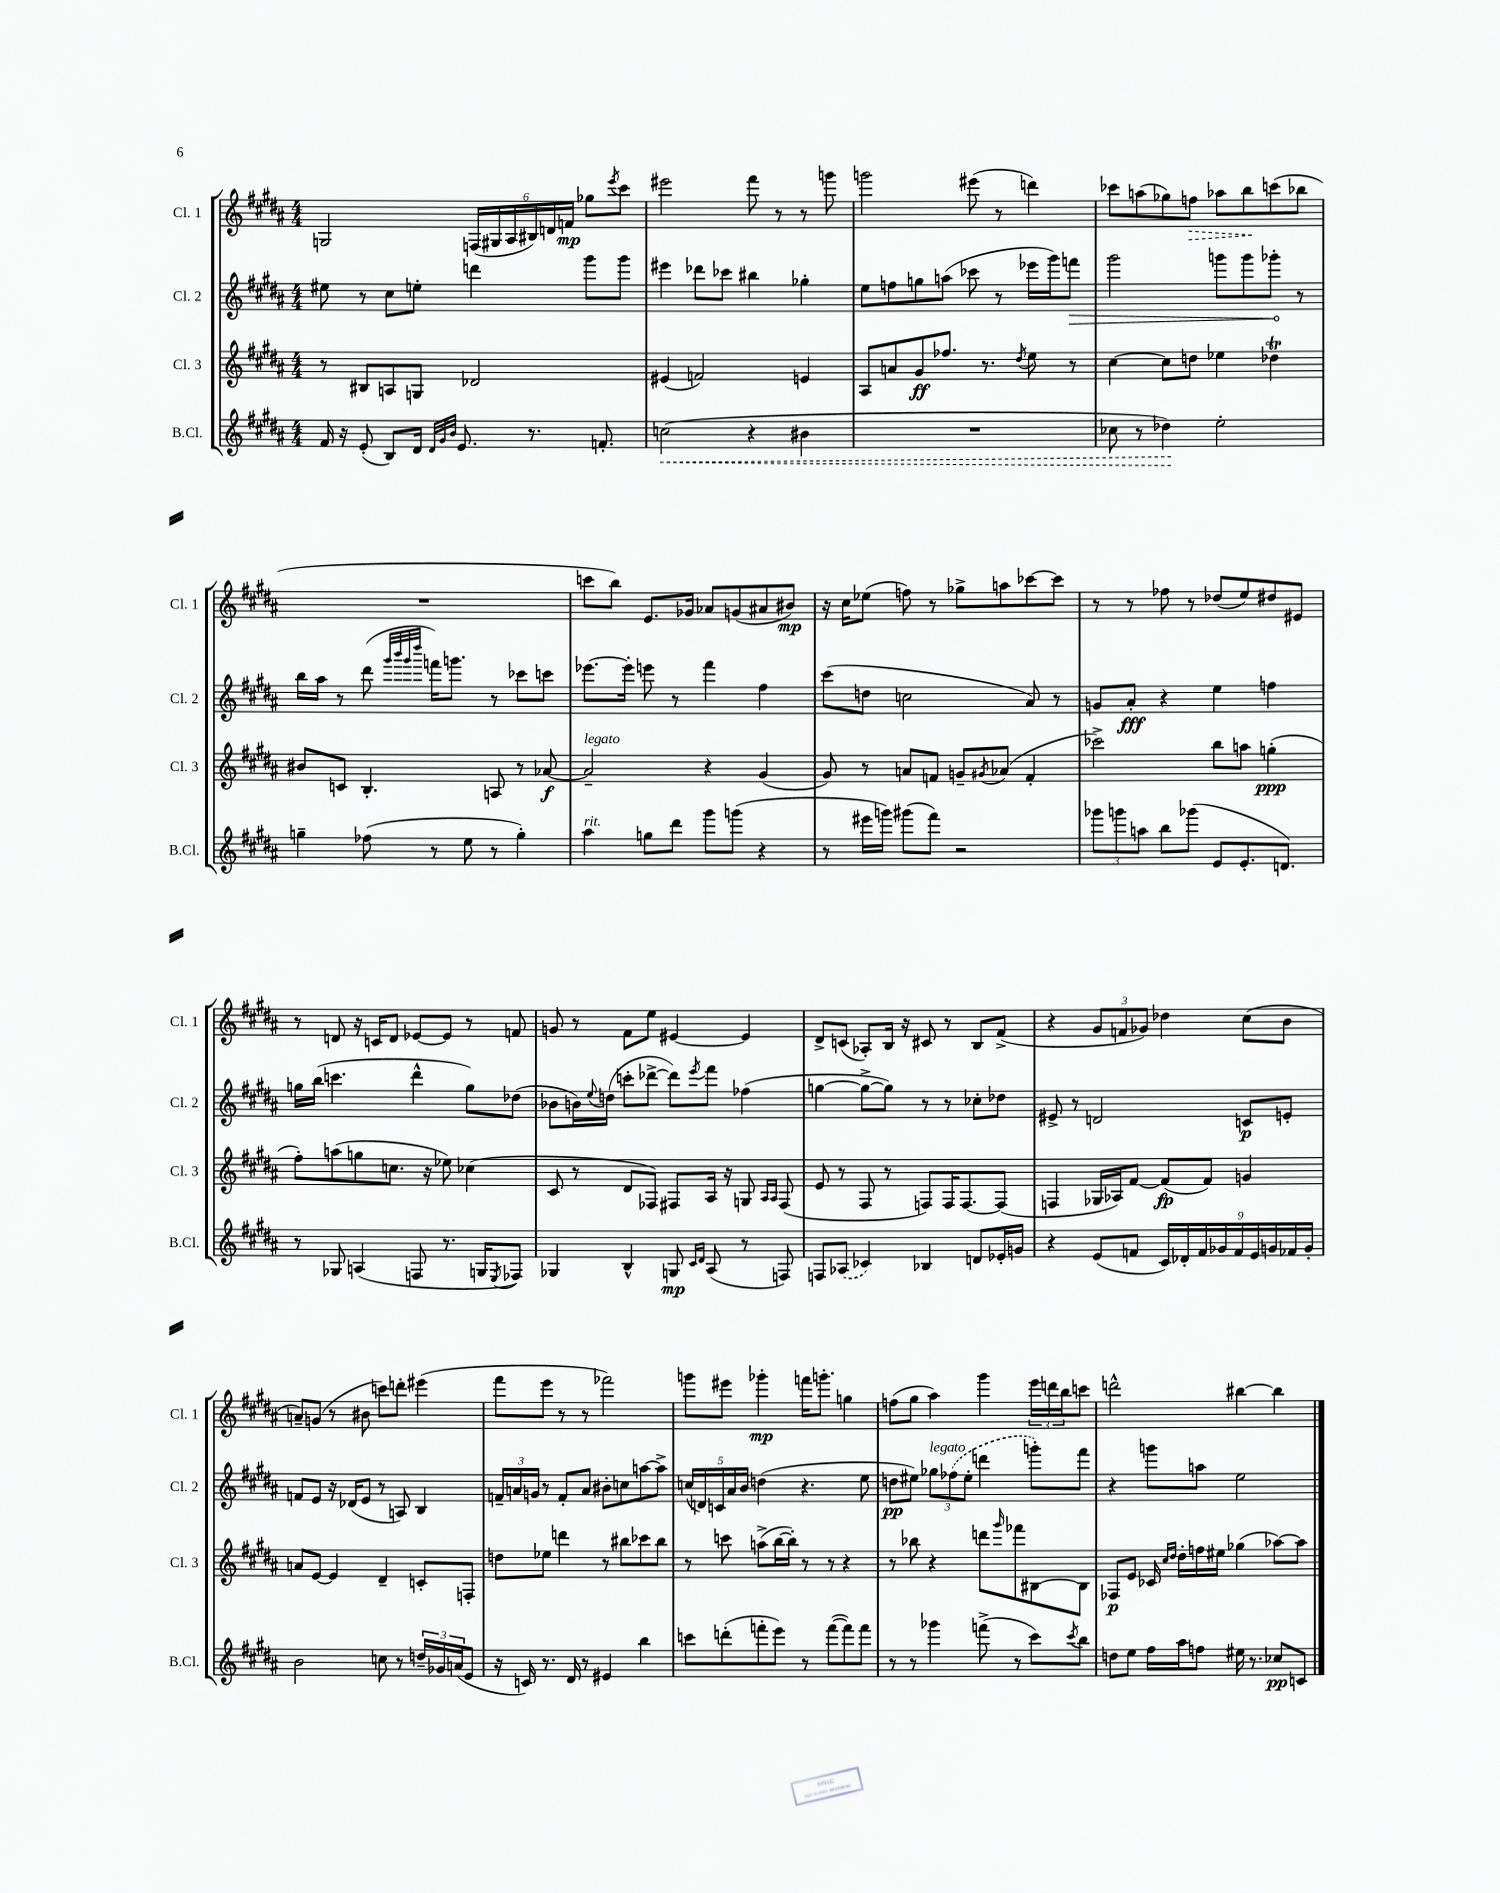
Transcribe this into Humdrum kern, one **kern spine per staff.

**kern	**kern	**kern	**kern
*staff4	*staff3	*staff2	*staff1
*clefG2	*clefG2	*clefG2	*clefG2
*k[f#c#g#d#a#]	*k[f#c#g#d#a#]	*k[f#c#g#d#a#]	*k[f#c#g#d#a#]
*M4/4	*M4/4	*M4/4	*M4/4
16f#/	8r	8ee#\	2G/
16r	.	.	.
(8e'/	8B#/L	8r	.
8B/L)	8A/	8cc#\L	.
16d#/Jk	8G/J	8ee'\J	.
32qqd#/LLL	.	.	.
32qqg#/	.	.	.
32qqb/JJJ	.	.	.
8.e/	.	.	.
.	2d-/	4ddd\	(24F/LL
.	.	.	24G#/
.	.	.	24A#/
8.r	.	.	24B#/)
.	.	.	24d/
.	.	.	24f/JJ
.	.	8ggg#\L	8gg-\L
8.f'/	.	.	.
.	.	.	8qeee/
.	.	8ggg#\J	8ccc#\J
=	=	=	=
(2cc\	(4e#/	4eee#\	2eee#\
.	2f/)	8ddd-\L	.
.	.	8ccc-\J	.
4r	.	4bb#\	8fff#\
.	.	.	8r
4b#\	4e/	4gg-'\	8r
.	.	.	8ggg\
=	=	=	=
1r	8A#/L	8ee\L	2ggg\
.	8a/	8ff\	.
.	8g#/	8gg\	.
.	8.ff-/J	(8aa\J	.
.	.	8ccc-\	(8eee#\
.	8.r	.	.
.	.	8r	8r
.	8qdd#/	.	.
.	8ee\	16eee-\LL	4ddd\)
.	.	16ggg#\J)	.
.	8r	8fff\J	.
=	=	=	=
8cc-\	[4cc#\	2ggg#\	8ccc-\L
8r	.	.	(8aa\
4dd-\)	8cc#\]L	.	8gg-\)
.	8dd\J	.	8ff\J
2ee'\	4ee-\	8ggg\L	8aa-\L
.	.	8ggg\	8bb\
.	4dd-\	8ggg-'\J	(8ccc\
.	.	8r	8bb-\J
=	=	=	=
4gg~\	8b#/L	16bb\LL	1r
.	.	16aa#\JJ	.
.	8c/J	8r	.
(8ff-\	4.B'/	(8ddd#\	.
.	.	32qqggg#/LLL	.
.	.	32qqbbb/	.
.	.	32qqggg#/	.
.	.	32qqdddd#/JJJ	.
8r	.	16fff\LK)	.
.	.	8.ggg\J	.
8ee\	.	.	.
8r	8A/	8r	.
4gg'\)	8r	8ccc-\L	.
.	[8a-/	8ccc\J	.
=	=	=	=
4aa#\	2a-~/]	[8.eee-\L	8ccc\L
.	.	.	8bb\J)
.	.	16eee-'\]Jk	.
8gg\L	.	8eee\	8.e/L
8ddd#\J	.	8r	.
.	.	.	16g-/Jk
8ggg#\L	4r	4fff#\	8a-/L
(8ggg\J	.	.	(8g/
4r	(4g#/	4ff#\	8a#/
.	.	.	8b#/J)
=	=	=	=
8r	8g#/)	(8ccc#\L	16r
.	.	.	16cc#\LK
16eee#\LL	8r	8dd\J	(8ee-\J
16ggg\JJ)	.	.	.
(8ggg#\L	8a/L	2cc\	8ff\)
8fff#\J)	8f/J	.	8r
2r	8g~/L	.	8gg-^\L
.	8qg#/	.	.
.	(8a-/J	.	8aa\
.	4f'/	8a#/)	[8ccc-\
.	.	8r	8ccc-\]J
=	=	=	=
12ggg-\L	2ccc-^\)	8g/L	8r
12ggg\	.	.	.
.	.	8a#'/J	8r
12aa\J	.	.	.
8bb\L	.	4r	8ff-\
(8ggg-\J	.	.	8r
8e/L	8bb\L	4ee\	(8dd-/L
8.e'/	8aa\J	.	8ee/)
.	(4gg'\	4ff\	8dd#/
8.d/J)	.	.	.
.	.	.	8e#/J
=	=	=	=
8r	8ff#'\L)	16gg\LL	8r
.	.	(16bb\JJ	.
8G-/	(8aa\	4.ccc\	8d/
(4A/	8gg\	.	16r
.	.	.	16c/LK
.	8.cc\J	.	8d/J
8F/	.	4ddd#^^\	[8e-/L
.	16r	.	.
8.r	8ee-\)	.	8e-/]J
.	(4cc-\	8gg\L)	8r
16G/LK	.	.	.
8qE/	.	.	.
8F-/J)	.	(8dd-\J	8f/
=	=	=	=
4G-/	8c#/	8b-\L	8g/
.	8r	16b\L)	8r
.	.	8qqee/	.
.	.	(16dd\JJ	.
4B^^/	8d#/L	8ccc'\L	8f#\L
.	8F-/J)	[8ddd-^\J	8ee\J
8G/	8F#/L	8ddd-\]L)	[4e#/
16qqc#/LL	.	.	.
16qqd#/JJ	.	8qeee/	.
(8A#/	16A#/Jk	8fff#\J	.
.	16r	.	.
8r	8G/	(4ff-\	4e#/]
.	16qqA#/LL	.	.
.	16qqA#/JJ	.	.
8F/)	(8F#/	.	.
=	=	=	=
8F/L	8e/	[4gg\	8d#^/L
(8A-/J	8r	.	(8c/J
4c-/)	8F#/	8gg^\_L	8A-'/L)
.	8r	8gg\]J)	16B/Jk
.	.	.	16r
4B-/	8F/L)	8r	8c#/
.	16F/K	8r	8r
.	[8.F/	.	.
8d/L	.	8cc-'\L	8B/L
16e-'/L	(8F/]J	8dd-\J	(8f#^/J
16g/JJ	.	.	.
=	=	=	=
4r	4F/	8e#^/	4r
.	.	8r	.
(8e/L	16G-/LL	2d/	12g#/L
.	16A-/J)	.	.
.	.	.	12f/
8f/J	[8f#/J	.	.
.	.	.	12g-/J)
18c#/LL)	(8f#/]L	.	4dd-\
18d-'/	.	.	.
18f/	.	.	.
.	8f#/J)	.	.
18g-/	.	.	.
18f/	.	.	.
.	4g/	8c/L	(8cc#\L
18e/	.	.	.
18g/	.	.	.
.	.	8e'/J	8b\J
18f-/	.	.	.
18g'/JJ	.	.	.
=	=	=	=
2b\	8a/L	8f/L	8a~/L)
.	[8e/J	8e/J	(8g/J
.	4e/]	16r	8r
.	.	(16d-/LK	.
.	.	8e/J	8b#\
8cc\	4d#~/	8r	8ccc\L)
8r	.	8A/)	8ddd'\J
24dd~/LL	8c'/L	4B/	(4eee#\
24g-/	.	.	.
(24a/J	.	.	.
8e/J	8F'/J	.	.
=	=	=	=
16r	8dd\L	24f~/LL	8fff#\L
.	.	24a/	.
16c/)	.	.	.
.	.	24g/JJ	.
8.r	8ee-\J	8r	8eee\J
.	4ddd\	8f'/L	8r
16d#/	.	.	.
8r	.	8a/J	8r
4e#/	8r	8b#'\L	2fff-\)
.	8bb#\L	8cc\	.
4bb\	8ccc-\	[8aa\	.
.	8bb#\J	8aa^\]J	.
=	=	=	=
8ccc\L	8r	(20cc/LL	8ggg\L
.	.	20d/)	.
.	.	20c/	.
(8ddd'\	8ccc\	.	8eee#\J
.	.	20a#/	.
.	.	20b/JJ	.
8fff'\	(8aa^\L	(4dd\	4ggg-'\
8eee\J)	[16bb\L	.	.
.	16bb'\]JJ)	.	.
8r	8r	4.r	16fff\LK
.	.	.	8.ggg'\J
([8fff\L	8r	.	.
8fff\])	4r	.	4gg\
8fff\J	.	8ee\	.
=	=	=	=
8r	8r	8dd\L	(8ff\L
8r	8bb-\	8ee#\J)	8gg#\J
4ggg-\	4r	12gg-\L	4aa#\)
.	.	(12ff-\	.
.	.	12ee#'\J	.
(8fff^\	8ddd\L	4ddd\	4ggg#\
.	16qqggg#/	.	.
8r	8fff-\	.	.
8ccc#\L)	[8B#\	8ggg'\L)	24eee\LL
.	.	.	24ddd\
.	.	.	24bb\J
8qccc#/	.	.	.
8bb\J	8B#\]J	8fff#\J	8ccc\J
=	=	=	=
8dd\L	8F-/L	4r	2ddd^^\
8ee\J	8e/J	.	.
16ff#\LL	16c-/	8ggg\L	.
.	16qqcc#/LL	.	.
.	16qqdd#/JJ	.	.
16aa#\J	16dd#'\LL	.	.
8ff\J	16ff\	8aa\J	.
.	16ee#\JJ	.	.
16ee#\	(4gg-\	2ee\	[4bb#\
8.r	.	.	.
8cc-/L	[8aa-\L)	.	4bb#\]
8c/J	8aa-\]J	.	.
==	==	==	==
*-	*-	*-	*-
